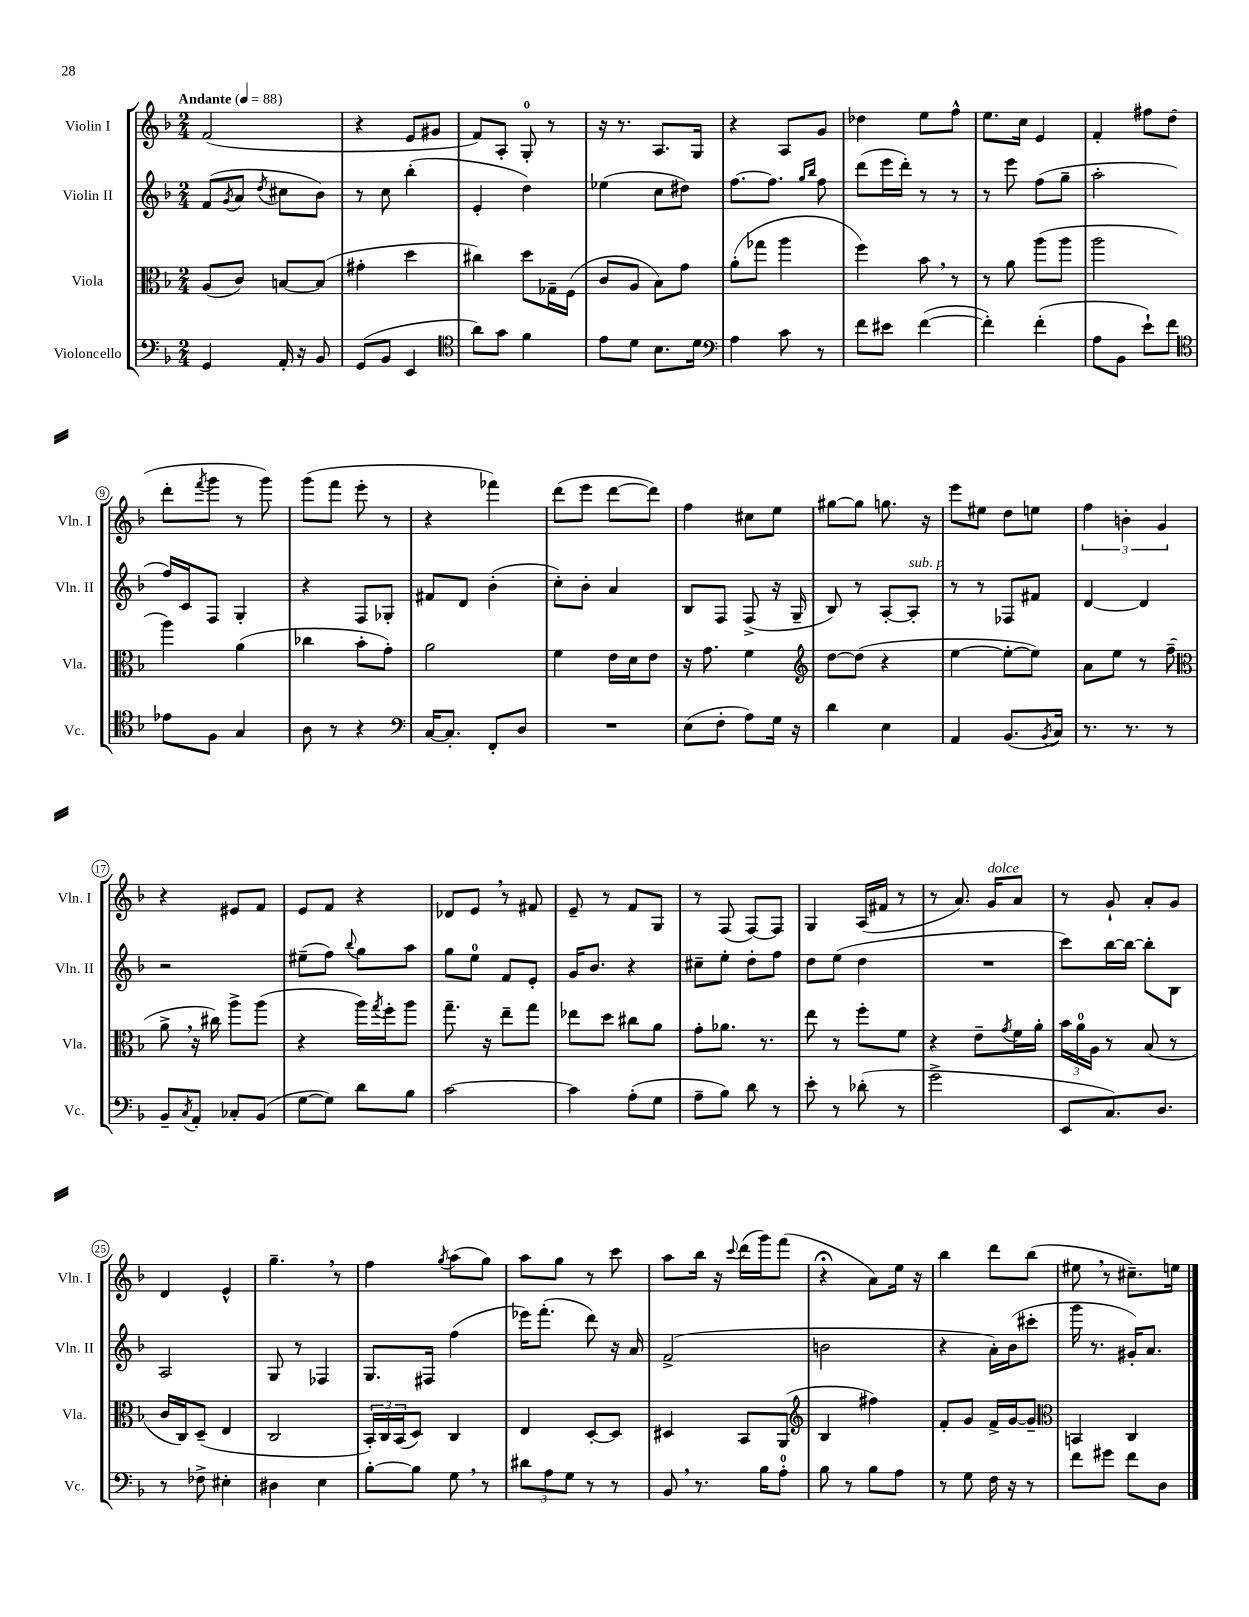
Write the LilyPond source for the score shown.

<<
\new StaffGroup <<
\new Staff = "s0" \with { instrumentName = "Violin I" shortInstrumentName = "Vln. I" } {
    \clef treble \key f \major \numericTimeSignature \time 2/4 \tempo "Andante" 4 = 88
    f'2( |
    r4 e'8 gis'8 |
    f'8) a8-. g8-0-. r8 |
    r16 r8. a8. g16 |
    r4 a8 g'8 |
    des''4 e''8 f''8-^ |
    e''8. c''16 e'4 |
    f'4-. fis''8 d''8( |
    d'''8-. \acciaccatura { f'''8 } g'''8 r8 g'''8) |
    g'''8( f'''8 e'''8-. r8 |
    r4 fes'''4) |
    d'''8( e'''8 d'''8~ d'''8) |
    f''4 cis''8 e''8 |
    gis''8~ gis''8 g''8. r16 |
    e'''8 eis''8 d''8 e''8 |
    \tuplet 3/2 { f''4 b'4-. g'4 } |
    r4 eis'8 f'8 |
    e'8 f'8 r4 |
    des'8 e'8 \breathe r8 fis'8 |
    e'8-- r8 f'8 g8 |
    r8 f8( f8~) f8 |
    g4 a16( fis'16 r8 |
    r8 a'8.) g'16^\markup { \italic "dolce" } a'8 |
    r8 g'8-! a'8-. g'8 |
    d'4 e'4-^ |
    g''4.-- \breathe r8 |
    f''4 \acciaccatura { g''8 } a''8( g''8) |
    a''8 g''8 r8 c'''8 |
    a''8 bes''16 r16 \appoggiatura { c'''8 } d'''16( g'''16) f'''8( |
    r4\fermata a'8) e''16 r16 |
    bes''4 d'''8 bes''8( |
    eis''8 \breathe r8 cis''8.--) e''16 \bar "|." |
}
\new Staff = "s1" \with { instrumentName = "Violin II" shortInstrumentName = "Vln. II" } {
    \clef treble \key f \major \numericTimeSignature \time 2/4
    f'8( \acciaccatura { g'8 } a'8 \acciaccatura { d''8 } cis''8 bes'8) |
    r8 c''8 bes''4-.( |
    e'4-. d''4) |
    ees''4( c''8 dis''8) |
    f''8.~ f''8. \grace { g''16 bes''16 } f''8 |
    d'''8( e'''16 d'''16-.) r8 r8 |
    r8 e'''8 f''8( g''8-- |
    a''2-. |
    f''16) c'16 f8 g4-. |
    r4 f8 ges8-. |
    fis'8 d'8 bes'4-.( |
    c''8-.) bes'8-. a'4 |
    bes8 f8 f8->( r16 g16-- |
    bes8) r8 a8~-. a8-.^\markup { \italic "sub. p" } |
    r8 r8 fes8 fis'8 |
    d'4~ d'4 |
    r2 |
    eis''8--( f''8) \appoggiatura { bes''8 } g''8 a''8 |
    g''8 e''8-0 f'8 e'8-. |
    g'16 bes'8. r4 |
    cis''8-- e''8-. d''8-. f''8 |
    d''8 e''8( d''4 |
    R2 |
    c'''8) bes''16~ bes''16~ bes''8-. bes8 |
    a2 |
    g8 r8 fes4 |
    g8. fis16 f''4( |
    ees'''16) f'''8.-.( d'''8) r16 a'16 |
    f'2->( |
    b'2 |
    r4 a'16-.) bes'16( cis'''8-. |
    g'''16 r8. gis'16-.) a'8. \bar "|." |
}
\new Staff = "s2" \with { instrumentName = "Viola" shortInstrumentName = "Vla." } {
    \clef alto \key f \major \numericTimeSignature \time 2/4
    a8( c'8) b8~ b8( |
    gis'4-. d''4 |
    cis''4) d''8 ges16-- f16( |
    c'8 a8 bes8) g'8 |
    a'8-.( ges''8 a''4 |
    f''4) bes'8 \breathe r8 |
    r8 a'8 a''8( a''8 |
    a''2 |
    a''4) a'4( |
    ces''4 bes'8-. g'8-.) |
    a'2 |
    f'4 e'16 d'16 e'8 |
    r16 g'8. f'4 |
    \clef treble d''8~ d''8( r4 |
    e''4~ e''8~-. e''8) |
    a'8 e''8 r8 f''8--( |
    \clef alto a'8-> \breathe r16 cis''16) a''8-> a''8( |
    r4 a''16) \acciaccatura { g''8 } f''16-. a''8 |
    g''8.-- r16 e''8-- g''8 |
    ees''8 d''8 cis''8 a'8 |
    g'8-. aes'8. r8. |
    e''8 r8 f''8-. f'8 |
    r4 e'8-- \acciaccatura { g'8 } f'16 a'16-. |
    \tuplet 3/2 { bes'16 a'16-0 a16 } r8 bes8( r8 |
    c'16 c16) d8--( e4 |
    c2 |
    \tuplet 3/2 { bes,16-.) c16 bes,16( } d8) c4 |
    e4 d8~-. d8 |
    dis4 bes,8 a,8( |
    \clef treble bes4 fis''4) |
    f'8-. g'8 f'16-> g'16~ g'8-- |
    \clef alto b,4 c4 \bar "|." |
}
\new Staff = "s3" \with { instrumentName = "Violoncello" shortInstrumentName = "Vc." } {
    \clef bass \key f \major \numericTimeSignature \time 2/4
    g,4 a,16-. r16 bes,8 |
    g,8( bes,8 e,4 |
    \clef tenor a'8) g'8 f'4 |
    e'8 d'8 bes8. d'16 |
    \clef bass a4 c'8 r8 |
    f'8 eis'8 f'4~( |
    f'4-.) f'4-.( |
    a8 bes,8 e'8-!) f'8 |
    \clef tenor ees'8 f8 g4 |
    a8 r8 r4 |
    \clef bass c16~ c8.-. f,8-. d8 |
    R2 |
    e8( f8-. a8) g16 r16 |
    d'4 e4 |
    a,4 bes,8.( \acciaccatura { bes,8 } c16) |
    r8. r8. r8 |
    bes,8-- \acciaccatura { c8 } a,8-. ces8-. bes,8( |
    g8~ g8) d'8 bes8 |
    c'2~ |
    c'4 a8-.( g8 |
    a8-- bes8) d'8 r8 |
    e'8-. r8 des'8-.( r8 |
    g'2-> |
    e,8 c8.) d8. |
    r8 fes8-> eis4-. |
    dis4 e4 |
    bes8~-. bes8 g8 \breathe r8 |
    \tuplet 3/2 { dis'8 a8 g8 } r8 r8 |
    bes,8 \breathe r8. bes16 a8-0-. |
    bes8 r8 bes8 a8 |
    r8 g8 f16 r16 r8 |
    f'8 gis'8 f'8 d8 \bar "|." |
}
>>
>>
\layout { \context { \Score \override BarNumber.stencil = #(make-stencil-circler 0.1 0.3 ly:text-interface::print) } }
